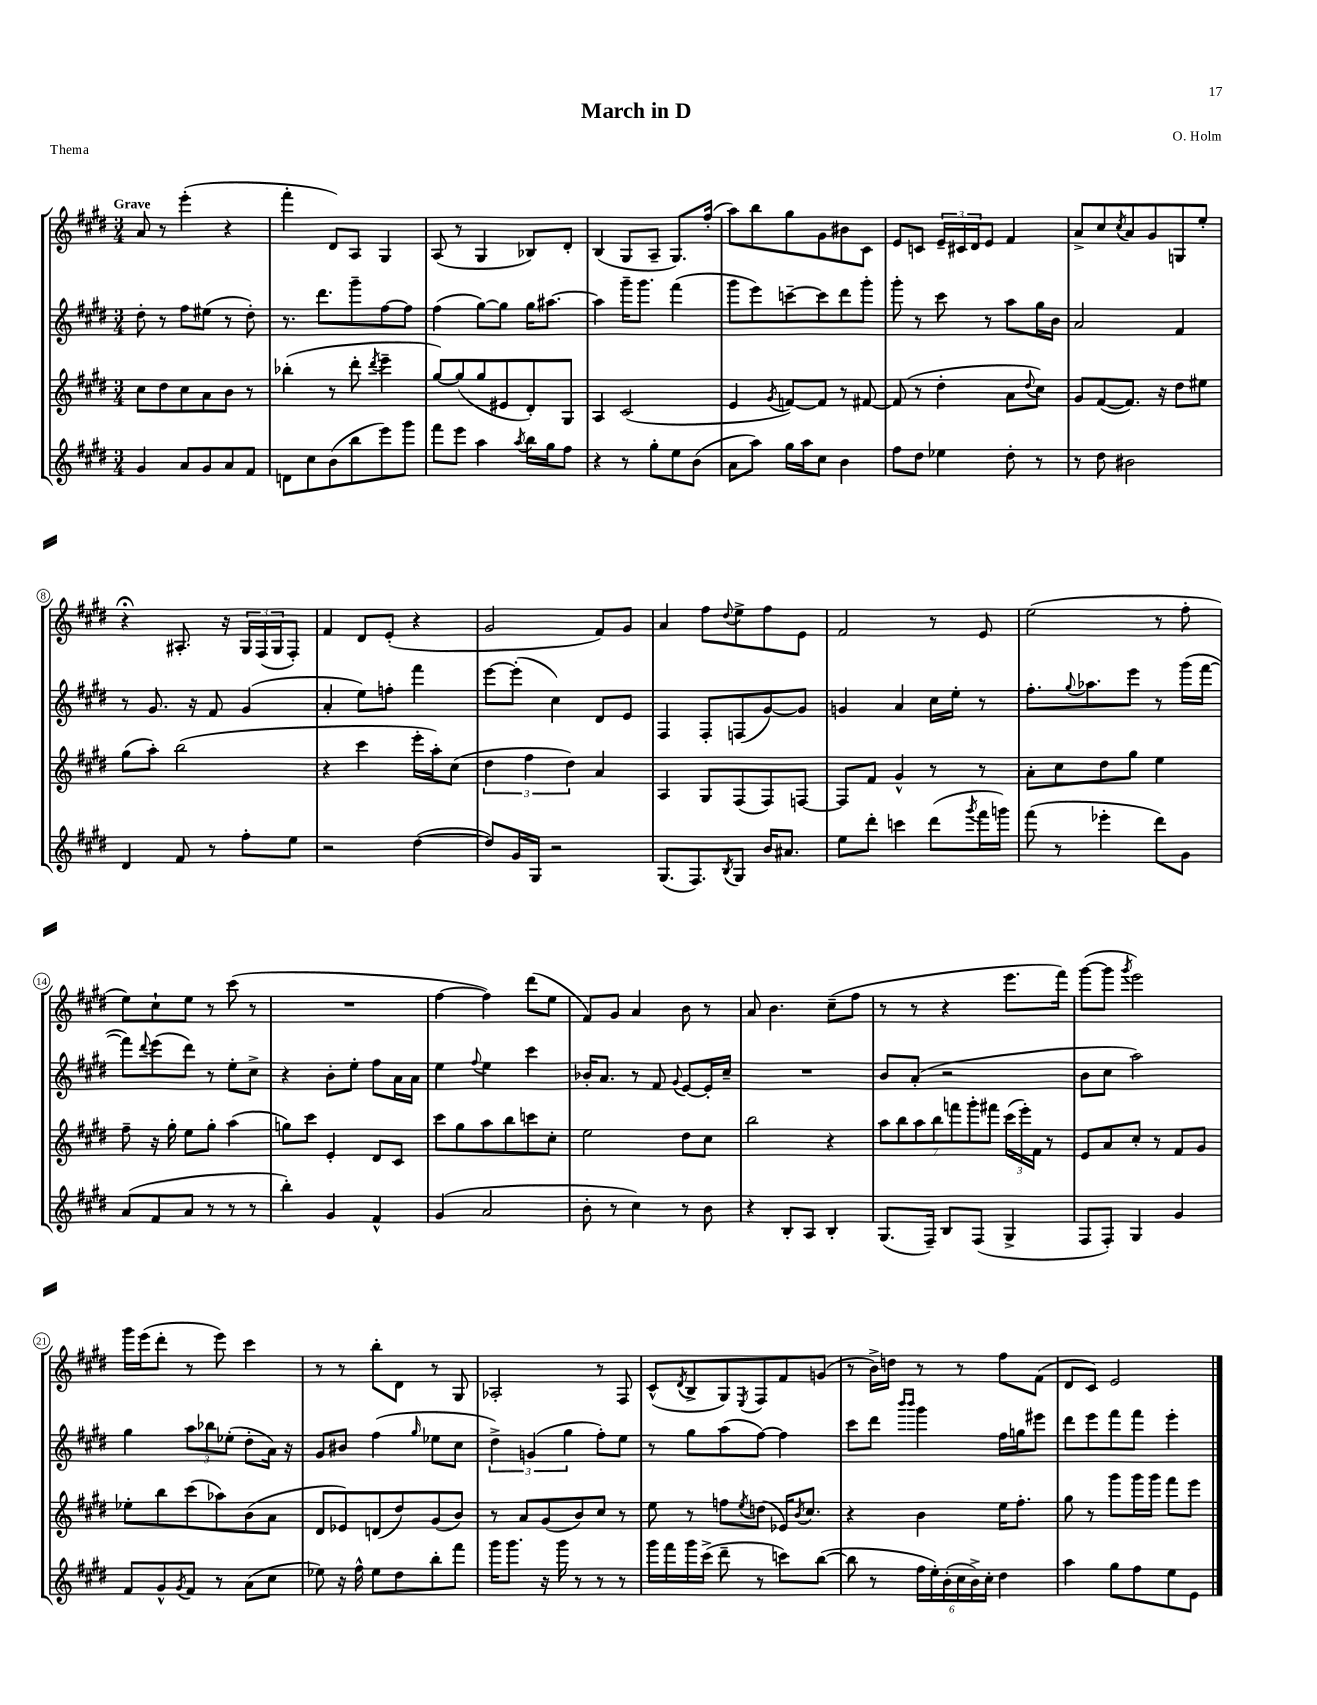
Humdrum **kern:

**kern	**kern	**kern	**kern
*staff4	*staff3	*staff2	*staff1
*clefG2	*clefG2	*clefG2	*clefG2
*k[f#c#g#d#]	*k[f#c#g#d#]	*k[f#c#g#d#]	*k[f#c#g#d#]
*M3/4	*M3/4	*M3/4	*M3/4
4g#/	8cc#\L	8dd#'\	8a/
.	8dd#\	8r	8r
8a/L	8cc#\	8ff#\L	(4eee'\
8g#/	8a\	(8ee#\J	.
8a/	8b\J	8r	4r
8f#/J	8r	8dd#'\)	.
=	=	=	=
8d\L	(4bb-'\	8.r	4fff#'\
8cc#\	.	.	.
.	.	8.ddd#\L	.
(8b\	8r	.	8d#/L)
8bb\	8ddd#'\	8ggg#~\	8A/J
.	8qddd#/	.	.
8eee\)	4eee~\	[8ff#\	4G#/
8ggg#\J	.	8ff#\]J	.
=	=	=	=
8fff#\L	[8gg#/L)	(4ff#\	(8A/
8eee\J	(8gg#/]	.	8r
4aa\	8gg#/	[8gg#\L)	4G#/
.	8e#/	8gg#\]J	.
8qaa/	.	.	.
16bb\LL	8d#'/)	16gg#\LK	8B-/L)
16gg#\J	.	[8.aa#\J	.
8ff#\J	8G#/J	.	8d#'/J
=	=	=	=
4r	4A/	4aa#\]	(4B/
8r	(2c#/	16ggg#~\LK	8G#/L
.	.	8.ggg#\J	.
8gg#'\L	.	.	8A~/J
8ee\	.	(4fff#\	8.G#/L)
(8b\J	.	.	.
.	.	.	(16ff#'/Jk
=	=	=	=
8a\L	4e/	8ggg#\L	8aa\L)
8aa\J)	.	8eee\)	8bb\
.	8qg#/	.	.
16gg#\LL	[8f/L)	[8ccc~\	8gg#\
16aa\J	.	.	.
8cc#\J	8f/]J	8ccc\]	8g#\
4b\	8r	8ddd#\	8b#\
.	[8f#/	8ggg#'\J	8c#\J
=	=	=	=
8ff#\L	(8f#/]	8ggg#'\	8e/L
8dd#\J	8r	8r	8c/J
4ee-\	4dd#'\	8ccc#\	24e~/LL
.	.	.	24c#/
.	.	.	24d#/J
.	.	8r	8e/J
8dd#'\	8a\L	8aa\L	4f#/
.	8qqdd#/	.	.
8r	8cc#\J)	16gg#\L	.
.	.	16b\JJ	.
=	=	=	=
8r	8g#/L	2a/	8a^/L
8dd#\	([8f#/	.	8cc#/
.	.	.	8qcc#/
2b#\	8.f#/]J)	.	8a/
.	.	.	8g#/
.	16r	.	.
.	8dd#\L	4f#/	8G/
.	8ee#\J	.	8ee'/J
=	=	=	=
4d#/	(8gg#\L	8r	4r;
.	8aa'\J)	8.g#/	.
8f#/	(2bb\	.	8.A#'/
.	.	16r	.
8r	.	8f#/	.
.	.	.	16r
8ff#'\L	.	(4g#/	24G#/LL
.	.	.	(24F#/
.	.	.	24G#/J
8ee\J	.	.	8F#'/J)
=	=	=	=
2r	4r	4a'/	4f#/
.	4ccc#\	8ee\L)	8d#/L
.	.	8ff'\J	(8e'/J
([4dd#\	16eee'\LL	4fff#\	4r
.	16aa'\J)	.	.
.	(8cc#\J	.	.
=	=	=	=
8dd#/]L)	6dd#\	[8eee\L	2g#/
16g#/L	.	(8eee'\]J	.
.	6ff#\	.	.
16G#/JJ	.	.	.
2r	.	4cc#\)	.
.	6dd#\)	.	.
.	4a/	8d#/L	8f#/L)
.	.	8e/J	8g#/J
=	=	=	=
(8.G#/L	4A/	4F#/	4a/
8.F#/)	.	.	.
.	8G#/L	8F#'/L	8ff#\L
8qB/	.	.	8qqdd#/
8G#/J	(8F#/	(8F/	8ee^\
16b/LK	8F#/)	[8g#/)	8ff#\
8.a#/J	.	.	.
.	[8F/J	8g#/]J	8e\J
=	=	=	=
8ee\L	8F/]L	4g/	2f#/
8ddd#'\J	8f#/J	.	.
4ccc\	4g#^^/	4a/	.
(8ddd#\L	8r	16cc#\LL	8r
.	.	16ee'\JJ	.
8qggg#/	.	.	.
16fff#\L	8r	8r	8e/
16ggg\JJ)	.	.	.
=	=	=	=
(8fff#\	8a'\L	8.ff#'\L	(2ee\
8r	8cc#\	.	.
.	.	8qqgg#/	.
.	.	8.aa-\	.
4eee-'\	8dd#\	.	.
.	8gg#\J	8eee\J	.
8ddd#\L)	4ee\	8r	8r
8g#\J	.	(16ggg#\LL	8ff#'\
.	.	[16fff#\JJ	.
=	=	=	=
(8a/L	8ff#~\	8fff#\]L)	8ee\L)
.	.	8qqddd#/	.
8f#/	16r	(8eee\	8cc#`\
.	16gg#'\	.	.
8a/J	8ee\L	8ddd#\J)	8ee\J
8r	8gg#'\J	8r	8r
8r	(4aa\	8ee'\L	(8ccc#\
8r	.	8cc#^\J	8r
=	=	=	=
4bb'\)	8gg\L)	4r	2.r
.	8ccc#\J	.	.
4g#/	4e'/	8b'\L	.
.	.	8ee'\J	.
4f#^^/	8d#/L	8ff#\L	.
.	8c#/J	16a\L	.
.	.	16a\JJ	.
=	=	=	=
(4g#/	8ccc#\L	4ee\	[4ff#\
.	8gg#\	.	.
.	.	8qqff#/	.
2a/	8aa\	4ee\	4ff#\])
.	8bb\	.	.
.	8ccc\	4ccc#\	(8ddd#\L
.	8cc#'\J	.	8ee\J
=	=	=	=
8b'\	2ee\	16b-'/LK	8f#/L)
.	.	8.a/J	.
8r	.	.	8g#/J
4cc#\)	.	8r	4a/
.	.	8f#/	.
.	.	8qqg#/	.
8r	8dd#\L	[8e/L	8b\
8b\	8cc#\J	16e'/]L	8r
.	.	16cc#~/JJ	.
=	=	=	=
4r	2bb\	2.r	8a/
.	.	.	4.b\
8B'/L	.	.	.
8A/J	.	.	.
4B'/	4r	.	(8cc#~\L
.	.	.	8ff#\J
=	=	=	=
(8.G#/L	14aa\L	8b/L	8r
.	14bb\	.	.
.	.	(8a'/J	8r
.	14aa\	.	.
16F#~/Jk)	.	.	.
.	14bb\	.	.
8B/L	.	2r	4r
.	14fff\	.	.
.	14ggg#'\	.	.
(8F#/J	.	.	.
.	14fff#\J	.	.
4G#^/	(24ccc#\LL	.	8.eee\L
.	24eee'\)	.	.
.	24f#\JJ	.	.
.	8r	.	.
.	.	.	16fff#\Jk)
=	=	=	=
8F#/L	8e/L	8b\L	([8ggg#\L
8F#'/J)	8a/	8cc#\J	8ggg#\]J
.	.	.	8qggg#/
4G#/	8cc#'/J	2aa\)	2eee\)
.	8r	.	.
4g#/	8f#/L	.	.
.	8g#/J	.	.
=	=	=	=
8f#/L	8ee-'\L	4gg#\	16ggg#\LL
.	.	.	(16eee\J
8g#^^/	8bb\	.	8ddd#'\J
8qg#/	.	.	.
8f#/J	(8ccc#\	12aa\L	8r
.	.	12bb-\	.
8r	8aa-\)	.	8eee\)
.	.	(12ee-'\J	.
(8a\L	(8b\	8dd#'\L	4ccc#\
8cc#\J	8a\J	16a\Jk)	.
.	.	16r	.
=	=	=	=
8ee-\)	8d#/L	8g#/L	8r
16r	8e-/)	8b#/J	8r
16ff#^^\	.	.	.
8ee-\L	(8d/	(4ff#\	8bb'\L
8dd#\	8dd#/)	.	8d#\J
.	.	16qqgg#/	.
8bb'\	(8g#/	8ee-\L	8r
8fff#\J	8b/J)	8cc#\J	8G#/
=	=	=	=
16ggg#\LK	8r	6dd#^\)	2A-'/
8.ggg#\J	.	.	.
.	8a/L	.	.
.	.	(6g/	.
16r	(8g#/	.	.
16ggg#\	.	.	.
.	.	6gg#\	.
8r	8b/)	.	.
8r	8cc#/J	8ff#'\L)	8r
8r	8r	8ee\J	8F#/
=	=	=	=
16ggg#\LL	8ee\	8r	(8c#^^/L
16fff#\	.	.	.
.	.	.	8qd#/
16ggg#\	8r	8gg#\L	8B^/
(16ccc#^\JJ	.	.	.
8ddd#~\	8ff\L	(8aa\	8G#/)
.	8qee/	.	8qE/
8r	(8dd\J	[8ff#\J)	8F#/
8ccc\L)	16e-/LK)	4ff#\]	8f#/
.	8qb/	.	.
.	8.cc#/J	.	.
([8bb\J	.	.	(8g/J
=	=	=	=
8bb\]	4r	8ccc#\L	8r
8r	.	8ddd#\J	16b^\LL)
.	.	.	16dd\JJ
.	.	16qqbbb/LL	.
.	.	16qqbbb/JJ	.
24ff#\LL	4b\	4ggg#\	8r
24ee'\)	.	.	.
(24b'\	.	.	.
24cc#\	.	.	8r
24b^\)	.	.	.
24cc#'\JJ	.	.	.
4dd#\	16ee\LK	16ff#\LL	8ff#\L
.	8.ff#'\J	16gg\J	.
.	.	8eee#\J	(8f#\J
=	=	=	=
4aa\	8gg#\	8ddd#\L	8d#/L
.	8r	8eee\	8c#/J)
8gg#\L	8ggg#\L	8fff#\	2e/
8ff#\	16ggg#\L	8fff#\J	.
.	16ggg#\JJ	.	.
8ee\	8fff#\L	4eee'\	.
8e\J	8eee\J	.	.
==	==	==	==
*-	*-	*-	*-
